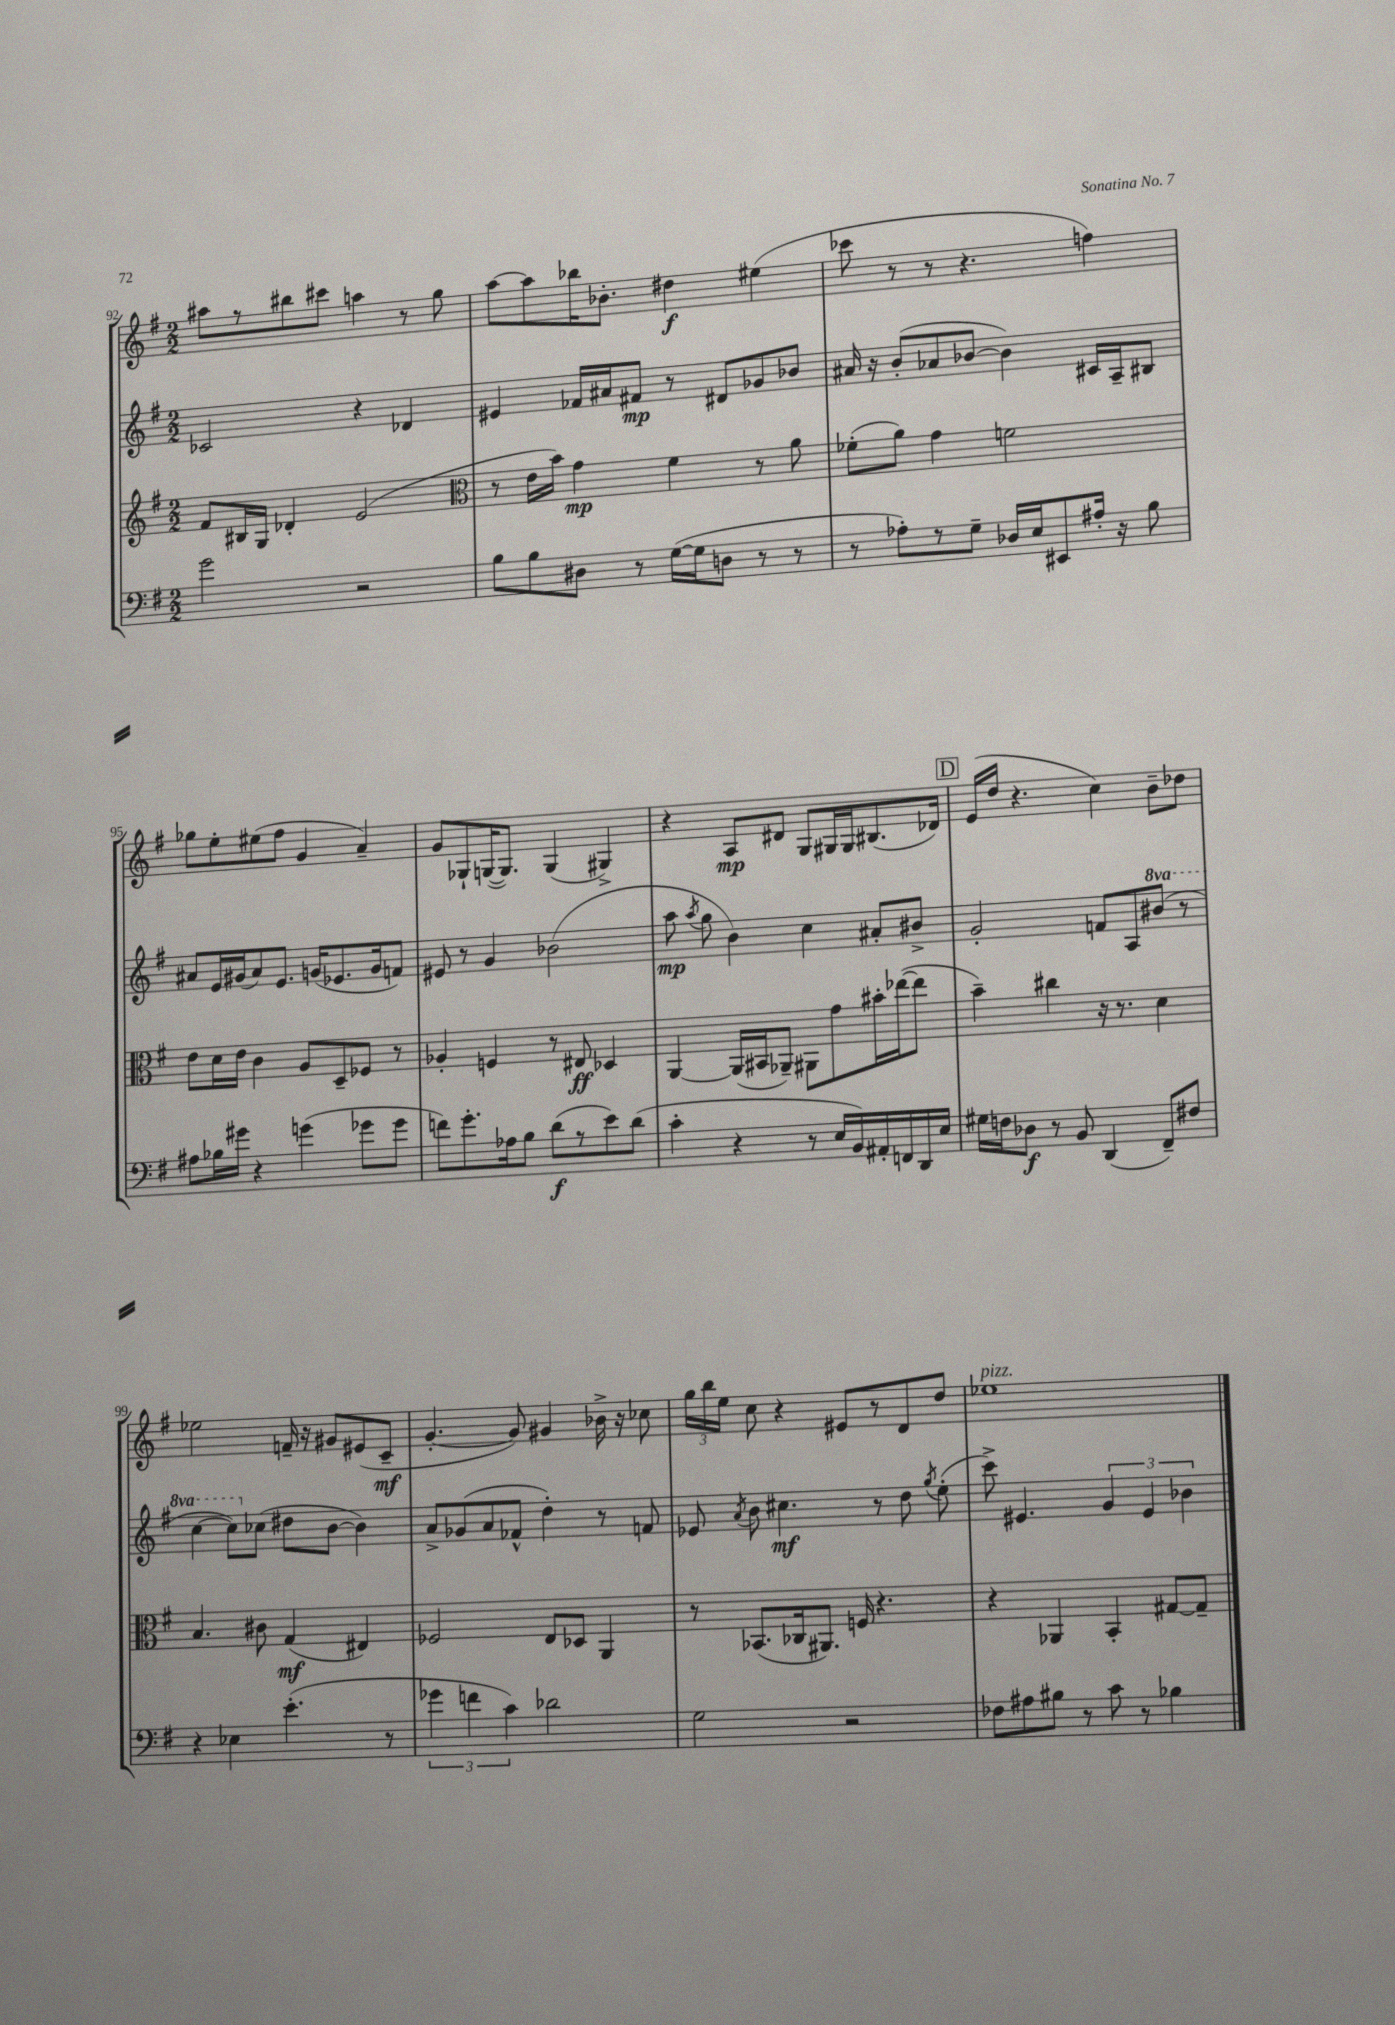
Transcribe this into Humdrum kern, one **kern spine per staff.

**kern	**dynam	**kern	**dynam	**kern	**dynam	**kern	**dynam
*part4	*part4	*part3	*part3	*part2	*part2	*part1	*part1
*staff4	*staff4	*staff3	*staff3	*staff2	*staff2	*staff1	*staff1
*clefF4	*	*clefG2	*	*clefG2	*	*clefG2	*
*k[f#]	*	*k[f#]	*	*k[f#]	*	*k[f#]	*
*M2/2	*	*M2/2	*	*M2/2	*	*M2/2	*
=92	=92	=92	=92	=92	=92	=92	=92
2g\	.	8f#/L	.	2c-X/	.	8aa#X\L	.
.	.	16B#X/L	.	.	.	8r	.
.	.	16G/JJ	.	.	.	.	.
.	.	4d-X'/	.	.	.	8bb#X\	.
.	.	.	.	.	.	8ccc#X\J	.
2r	.	(2e/	.	4r	.	4aan\	.
.	.	.	.	4d-X/	.	8r	.
.	.	.	.	.	.	8gg\	.
=93	=93	=93	=93	=93	=93	=93	=93
*	*	*clefC3	*	*	*	*	*
8B\L	.	8r	.	4e#X/	.	[8aa\L	.
8B\	.	16e\LL	.	.	.	8aa\]	.
.	.	16b\JJ)	.	.	.	.	.
8D#X\J	.	4g\	mp	16f-X/LL	.	16bb-X\K	.
.	.	.	.	16a#X/J	.	8.b-X'\J	.
8r	.	.	.	8f#X/J	mp	.	.
([16G\LL	.	4f#\	.	8r	.	4dd#X\	f
16G\J]	.	.	.	.	.	.	.
8Dn\J	.	.	.	8d#X/L	.	.	.
8r	.	8r	.	8g-X/	.	(4ee#X\	.
8r	.	8a\	.	8b-X/J	.	.	.
=94	=94	=94	=94	=94	=94	=94	=94
8r	.	(8f-X'\L	.	16a#X/	.	8ccc-X\	.
.	.	.	.	16r	.	.	.
8A-X'\L)	.	8a\J)	.	(8b'/L	.	8r	.
8r	.	4g\	.	8a-X/	.	8r	.
8G~\J	.	.	.	[8b-X/J	.	4.r	.
16D-X/LL	.	2fn\	.	4b-\])	.	.	.
16E/J	.	.	.	.	.	.	.
8EE#X/	.	.	.	.	.	.	.
16A#X'/Jk	.	.	.	16c#X/LL	.	4ffn\)	.
16r	.	.	.	16A~/J	.	.	.
8B\	.	.	.	8B#X/J	.	.	.
!!LO:LB:g=z
=95	=95	=95	=95	=95	=95	=95	=95
8A#X\L	.	8e\L	.	8a#X/L	.	8gg-X\L	.
16B-X\L	.	16d\L	.	16e/L	.	8ee'\	.
16g#X\JJ	.	16e\JJ	.	(16g#X/J	.	.	.
4r	.	4c\	.	8a#/)	.	(8ee#X\	.
.	.	.	.	8.e/J	.	8ff#\J	.
(4gn\	.	8A/L	.	.	.	4g/	.
.	.	.	.	(16gn/KL	.	.	.
.	.	8D~/	.	8.e-X/	.	.	.
8g-X\L	.	8F-X/J	.	.	.	4a~/)	.
.	.	.	.	16g/k	.	.	.
8g-\J	.	8r	.	8fn/J)	.	.	.
=96	=96	=96	=96	=96	=96	=96	=96
8fn\L)	.	4A-X'/	.	8e#X/	.	8g/L	.
8.g'\	.	.	.	8r	.	8G-X`/	.
.	.	4Fn/	.	4g/	.	([16Gn/K	.
16A-X\k	.	.	.	.	.	8.G/J])	.
8B\J	.	.	.	.	.	.	.
(8d\L	f	8r	.	(2b-X\	.	(4G/	.
8r	.	8E#X/	ff	.	.	.	.
8e\)	.	4D-X/	.	.	.	4G#X^/)	.
(8d\J	.	.	.	.	.	.	.
=97	=97	=97	=97	=97	=97	=97	=97
4c'\	.	[4AA/	.	8aa\	mp	4r	.
.	.	.	.	8qaa/	.	.	.
.	.	.	.	8gg\	.	.	.
4r	.	(16AA/LL]	.	4b\)	.	8A/L	mp
.	.	16BB#X/J	.	.	.	.	.
.	.	8AA-X~/J)	.	.	.	8d#X/J	.
8r	.	8AA#X\L	.	4cc\	.	8G/L	.
16E/LL	.	8g\	.	.	.	16G#X/L	.
16BB/)	.	.	.	.	.	16G#/J	.
16AA#X'/	.	16b#X'\L	.	8a#X'/L	.	(8.B#X/	.
16FFn/	.	([16ee-X\J	.	.	.	.	.
16DD/	.	8ee-\J]	.	8b#X^/J	.	.	.
16E/JJ	.	.	.	.	.	16d-X/Jk)	.
!!LO:REH:place=s1:t=D
=98	=98	=98	=98	=98	=98	=98	=98
16G#X\LL	.	4b~\)	.	2g'/	.	(16e/LL	.
16Fn\J	.	.	.	.	.	16dd/JJ	.
8D-X\J	f	.	.	.	.	4.r	.
8r	.	4cc#X\	.	.	.	.	.
8BB/	.	.	.	.	.	.	.
(4DD/	.	16r	.	8fn/L	.	4cc\)	.
.	.	8.r	.	.	.	.	.
.	.	.	.	8A/	.	.	.
*	*	*	*	*8va	*	*	*
8FF#~/L)	.	4d\	.	(8bb#X/J	.	8b~\L	.
8F#X/J	.	.	.	8r	.	8dd-X\J	.
!!LO:LB:g=z
=99	=99	=99	=99	=99	=99	=99	=99
4r	.	4.B/	.	[4ccc\	.	2ee-X\	.
4E-X\	.	.	.	8ccc\L])	.	.	.
*	*	*	*	*X8va	*	*	*
.	.	8c#X\	.	(8cc-X\J	.	.	.
(4.e'\	.	(4G/	mf	8dd#X\L	.	16fn~/	.
.	.	.	.	.	.	16r	.
.	.	.	.	[8b\J	.	8g#X/L	.
.	.	4E#X/)	.	4b\])	.	(8e#X/	.
8r	.	.	.	.	.	8c~/J	mf
=100	=100	=100	=100	=100	=100	=100	=100
6g-X\	.	2F-X/	.	8a^/L	.	[4.g'/	.
.	.	.	.	(8g-X/	.	.	.
6fn\	.	.	.	.	.	.	.
.	.	.	.	8a/	.	.	.
6c\)	.	.	.	.	.	.	.
.	.	.	.	8f-X^^/J	.	8g/])	.
2d-X\	.	8E/L	.	4dd'\)	.	4g#X/	.
.	.	8D-X/J	.	.	.	.	.
.	.	4AA/	.	8r	.	16b-X^\	.
.	.	.	.	.	.	16r	.
.	.	.	.	8fn/	.	8cc-X\	.
=101	=101	=101	=101	=101	=101	=101	=101
2G\	.	8r	.	8e-X/	.	24gg\LL	.
.	.	.	.	.	.	24bb\	.
.	.	.	.	.	.	24ee\JJ	.
.	.	.	.	8qa/	.	.	.
.	.	(8.BB-X/L	.	8b\	.	8cc\	.
.	.	.	.	4.cc#X\	mf	4r	.
.	.	16C-X/k	.	.	.	.	.
.	.	8.AA#X/J)	.	.	.	.	.
2r	.	.	.	.	.	8e#X/L	.
.	.	16Fn/	.	.	.	.	.
.	.	4.r	.	8r	.	8r	.
.	.	.	.	8dd\	.	8d/	.
.	.	.	.	8qgg/	.	.	.
.	.	.	.	(8ee'\	.	8dd/J	.
=102	=102	=102	=102	=102	=102	=102	=102
!	!	!	!	!	!	!LO:TX:a:i:t=pizz.	!
8F-X\L	.	4r	.	8ccc^\)	.	1ee-X	.
8A#X\	.	.	.	4.e#X/	.	.	.
8B#X\J	.	4AA-X/	.	.	.	.	.
8r	.	.	.	.	.	.	.
8c\	.	4BB'/	.	6g/	.	.	.
8r	.	.	.	.	.	.	.
.	.	.	.	6e#/	.	.	.
4B-X\	.	[8G#X/L	.	.	.	.	.
.	.	.	.	6b-X\	.	.	.
.	.	8G#~/J]	.	.	.	.	.
==	==	==	==	==	==	==	==
*-	*-	*-	*-	*-	*-	*-	*-
